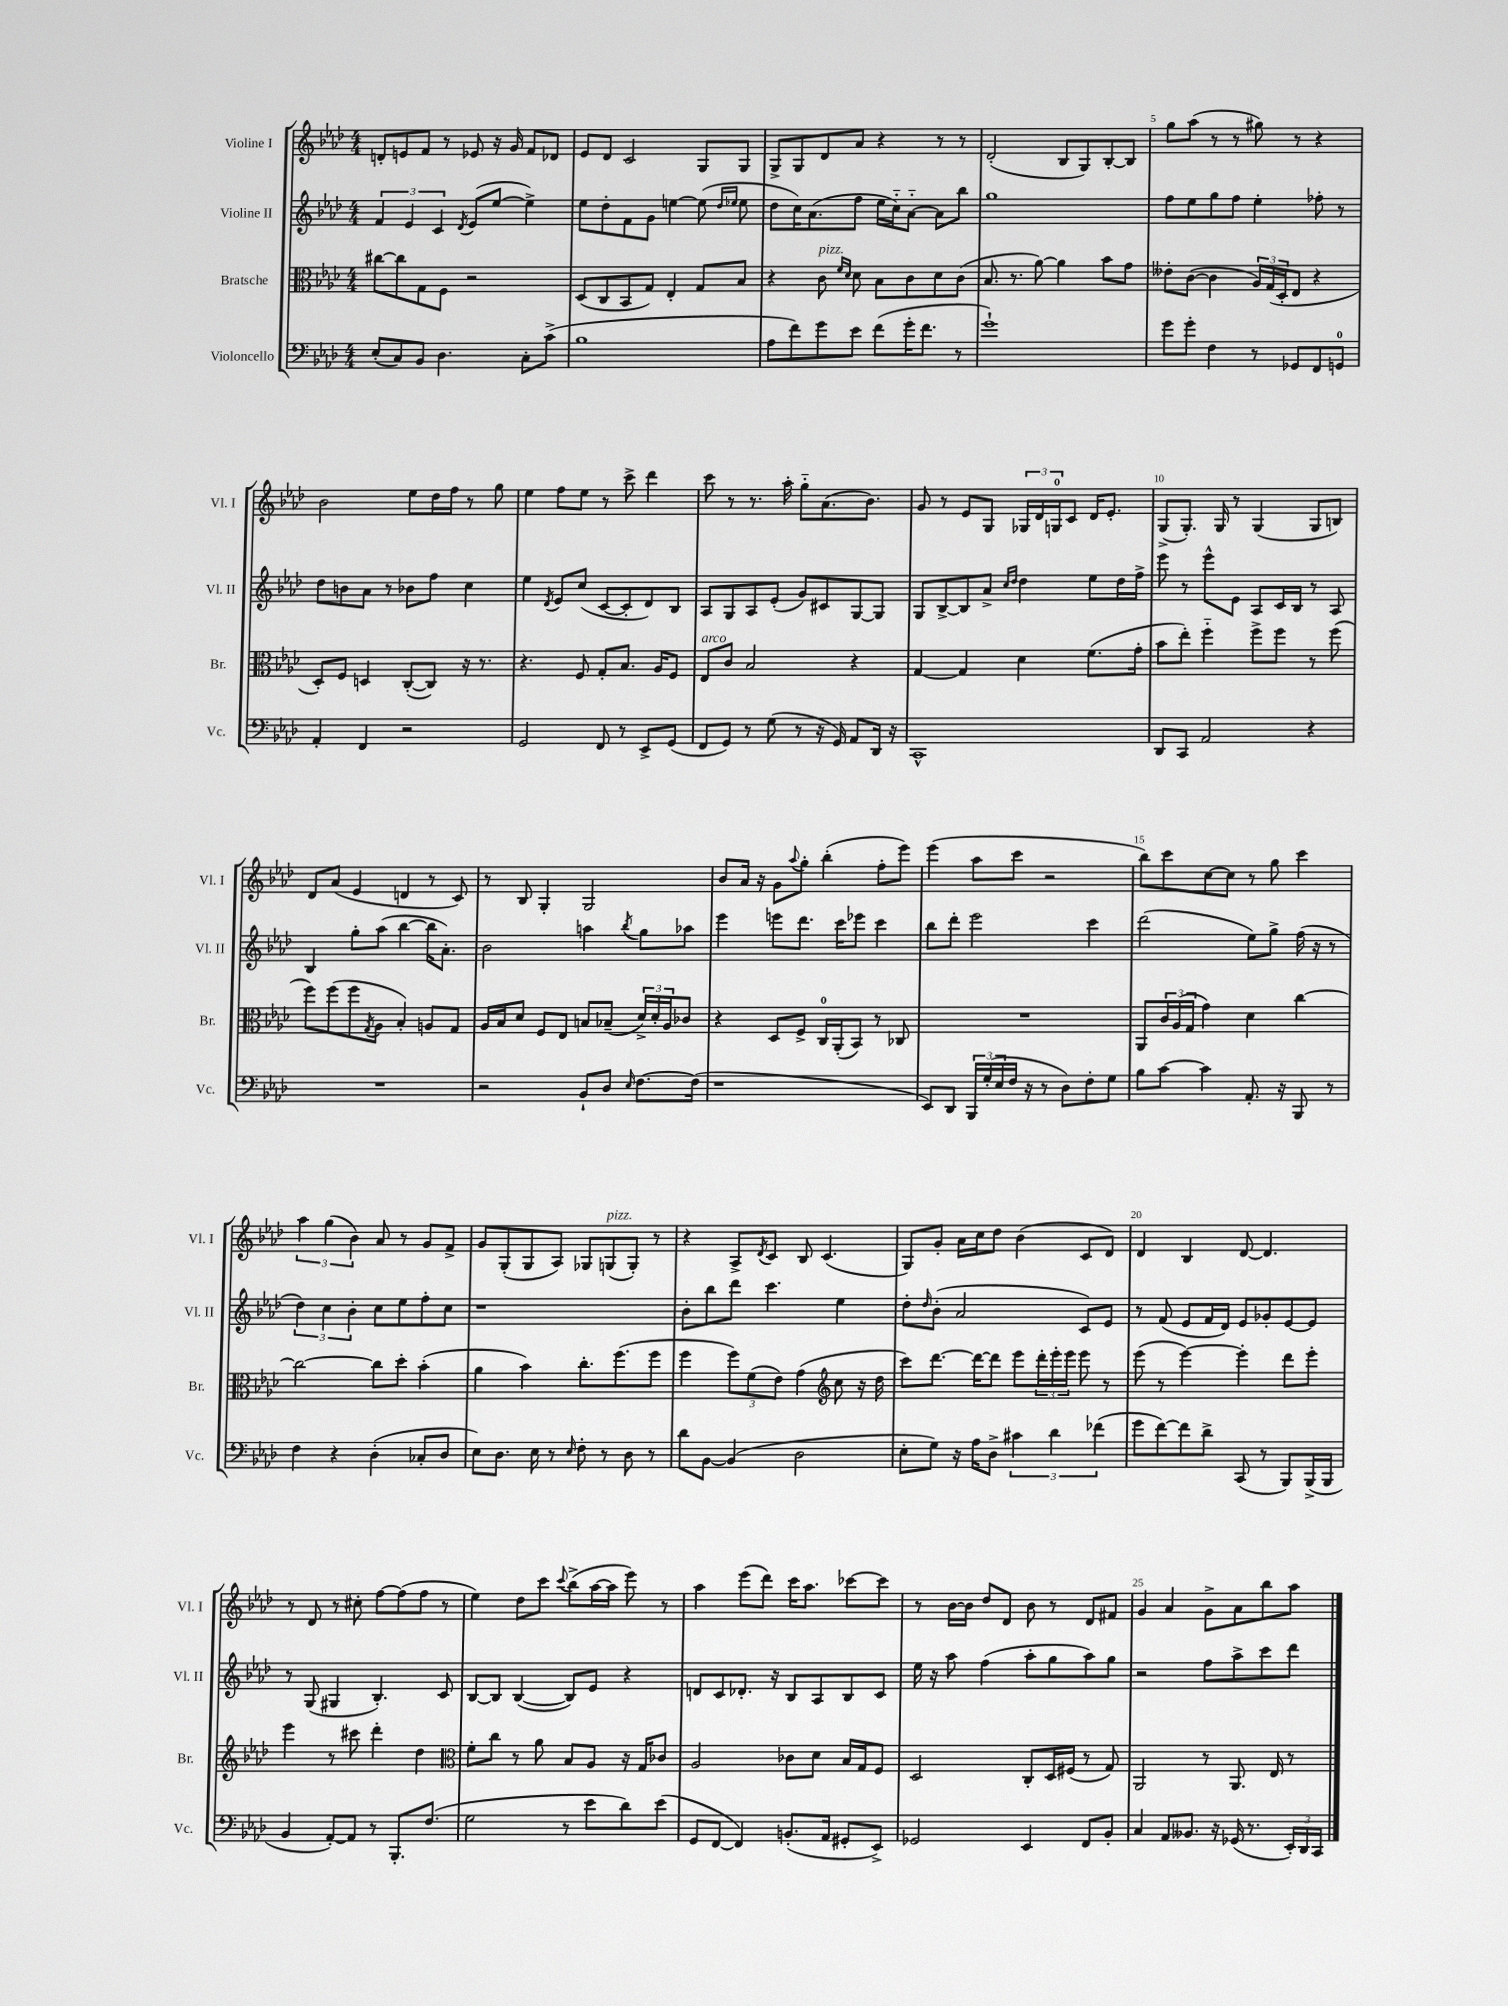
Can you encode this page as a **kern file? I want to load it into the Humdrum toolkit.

**kern	**kern	**kern	**kern
*staff4	*staff3	*staff2	*staff1
*clefF4	*clefC3	*clefG2	*clefG2
*k[b-e-a-d-]	*k[b-e-a-d-]	*k[b-e-a-d-]	*k[b-e-a-d-]
*M4/4	*M4/4	*M4/4	*M4/4
(8E-'/L	[8cc#\L	6f/	8d'/L
8C/)	8cc#\]	.	8e/
.	.	6e-/	.
8BB-/J	8G\	.	8f/J
.	.	6c/	.
4.D-\	8F\J	.	8r
.	.	8qd-/	.
.	2r	(8e-/L	8e-/
.	.	[8ee-/J	16r
.	.	.	16g/
8C'\L	.	4ee-^\])	8f/L
(8c^\J	.	.	8d-/J
=	=	=	=
1B-	(8D-/L	8ee-\L	8e-/L
.	8C/	8dd-'\	8d-/J
.	8BB-/	8f\	2c/
.	8G/J)	8g\J	.
.	4E-'/	[4ee\	.
.	8G/L	(8ee\]	8G/L
.	.	16qqdd-/LL	.
.	.	16qqee-/JJ	.
.	8B-/J	8ee-\	8G/J
=	=	=	=
8A-\L	4r	8dd-\L	8G^/L
8f\)	.	16cc\K)	8G/
.	.	(8.a-\	.
8g\	8c\	.	8d-/
.	16qqf/LL	.	.
.	16qqd-/JJ	.	.
8e-\J	8d-\	8ff\J	8a-/J
(8f\L	8B-\L	16ee-\LL	4r
.	.	16cc'~\J)	.
16g'\K	8c\	[8a-'~\J	.
8.f\J	.	.	.
.	8d-\	8a-\]L	8r
8r	(8c\J	8bb-\J	8r
=	=	=	=
1g`)	8.B-/	1gg	(2d-'/
.	8.r	.	.
.	[8a-\)	.	.
.	4a-\]	.	8B-/L
.	.	.	8G/)
.	8b-\L	.	[8B-'/
.	8g\J	.	8B-/]J
=	=	=	=
8g\L	8e--'\L	8ff\L	8gg\L
8g'\J	([8c\J	8ee-\	(8aa-\J
4F\	4c\]	8gg\	8r
.	.	8ff\J	8r
8r	24A-/LL)	4ee-'\	8gg#\)
.	(24G/	.	.
.	24D-'/J	.	.
8GG-/L	8E-/J	.	8r
8FF/	4r	8ff-'\	4r
8GG/J	.	8r	.
=	=	=	=
4AA-'/	8D-'/L)	8dd-\L	2b-\
.	8F/J	8b\	.
4FF/	4D/	8a-\J	.
.	.	8r	.
2r	([8C'/L	8b-\L	8ee-\L
.	8C/]J)	8ff\J	16dd-\L
.	.	.	16ff\JJ
.	16r	4cc\	8r
.	8.r	.	.
.	.	.	8gg\
=	=	=	=
2GG/	4.r	4ee-\	4ee-\
.	.	8qd-/	.
.	.	8e-/L	8ff\L
.	8F/	(8cc/J	8ee-\J
8FF/	8G'/L	[8c/L	8r
8r	8.B-/J	8c'/]	8ccc^\
8EE-^/L	.	8d-/)	4ddd-\
.	16A-/LK	.	.
(8GG/J	8F/J	8B-/J	.
=	=	=	=
8FF/L	8E-/L	8A-/L	8ccc\
8GG/J)	8c/J	8G/	8r
8r	2B-/	8A-/	8.r
(8G\	.	(8e-'/J	.
.	.	.	16aa-'\
8r	.	8g/L)	8gg'~\L
16r	.	8c#/	(8.a-\
16GG/)	.	.	.
8AA-/L	4r	[8G/	.
.	.	.	8.b-\J)
16DD-/Jk	.	8G/]J	.
16r	.	.	.
=	=	=	=
1CC^^	[4G/	8G/L	8g/
.	.	[8B-^/	8r
.	4G/]	8B-/]	8e-/L
.	.	8a-^/J	8G/J
.	.	16qqcc/LL	.
.	.	16qqdd-/JJ	.
.	4d-\	4dd-\	24G-/LL
.	.	.	24d-/
.	.	.	24G/J
.	.	.	8c/J
.	(8.f\L	8ee-\L	16d-/LK
.	.	.	8.e-'/J
.	.	16dd-\L	.
.	16g'\Jk	16ff^\JJ	.
=	=	=	=
8DD-/L	8b-\L	8eee-\	(8G^/L
8CC/J	8ee-'\J)	8r	8.G'/J)
2AA-/	4ff'~\	8eee-^^\L	.
.	.	.	16G/
.	.	8e-\J	8r
.	8ff^\L	8A-/L	(4G/
.	8ff\J	16c/L	.
.	.	16B-/JJ	.
4r	8r	8r	8G/L
.	(8ff\	8A-/	8B/J)
=	=	=	=
1r	8ff\L)	4B-/	8d-/L
.	(8ff\	.	(8a-/J
.	8ff\	8gg'\L	4e-/
.	8qG/	.	.
.	8A-\J	(8aa-\J	.
.	4B-'/)	[4bb-\	4d/
.	8A/L	16bb-\]LK	8r
.	.	8.a-'\J)	.
.	8G/J	.	8c/)
=	=	=	=
2r	16A-/LL	2b-\	8r
.	16B-/J	.	.
.	8d-/J	.	8B-/
.	8F/L	.	4G'/
.	8E-/J	.	.
8BB-`/L	8B/L	4aa\	2G/
8D-/J	(8B-~/J	.	.
16qqE-/	.	8qbb-/	.
[8.F\L	24d-^/LL)	8gg\L	.
.	24d-'/	.	.
.	24A-/J	.	.
.	8c-/J	8aa-\J	.
(16F\]Jk	.	.	.
=	=	=	=
1r	4r	4eee-\	8b-/L
.	.	.	16a-/Jk
.	.	.	16r
.	8D-/L	8eee\L	8g\L
.	.	.	8qqaa-/
.	8F^/J	8.ddd-\J	8gg'\J
.	16C/LL	.	(4bb-'\
.	(16AA-'/J	16ccc\LK	.
.	8BB-/J)	8eee-\J	.
.	8r	4ccc\	8ff'\L
.	8C-/	.	8eee-\J)
=	=	=	=
8EE-/L)	1r	8bb-\L	(4eee-\
8DD-/J	.	8ddd-'\J	.
24BBB-/LL	.	2eee-\	8aa-\L
(24G'/	.	.	.
24E-/	.	.	.
16F/JJ	.	.	8ccc\J
16r	.	.	.
8r	.	.	2r
8D-\L)	.	.	.
8F'\	.	4ccc\	.
8G\J	.	.	.
=	=	=	=
8B-\L	8AA-/L	(2ddd-\	8bb-\L)
[8c\J	24c/L	.	8ccc\
.	(24A-/	.	.
.	24G/JJ	.	.
4c\]	4g\)	.	[8cc\
.	.	.	8cc\]J
8.AA-'/	4d-\	8ee-\L)	8r
.	.	8gg^\J	8gg\
16r	.	.	.
8BBB-/	[4cc\	(16ff\	4ccc\
.	.	16r	.
8r	.	8r	.
=	=	=	=
4F\	2cc\_	6dd-\)	6aa-\
.	.	6cc\	(6gg\
4r	.	.	.
.	.	6b-'\	6b-\)
(4D-'\	8cc\]L	8cc\L	8a-/
.	8dd-'\J	8ee-\	8r
8C-'/L	(4b-'\	8ff'\	8g/L
8D-/J	.	8cc\J	8f^/J
=	=	=	=
8E-\L)	4a-\	1r	8g/L
8.D-\J	.	.	(8G'/
.	4b-\)	.	8G/
16E-\	.	.	.
8r	.	.	8A-/J)
16qqE-/	.	.	.
8F'\	8.cc'\L	.	8G-/L
8r	.	.	(8G/
.	(8.ff\	.	.
8D-\	.	.	8G'/J)
8r	8ff\J	.	8r
=	=	=	=
8d-\L	4ff\	8b-'\L	4r
[8BB-\J	.	8bb-\	.
(4BB-/]	12ff\L)	8ddd-\J	8A-^/L
.	(12f\	.	.
.	.	.	8qd-/
.	.	4.ccc\	8c/J
.	12e-\J)	.	.
2D-\	(4g\	.	8B-/
.	.	.	(4.c/
*	*clefG2	*	*
.	8cc\	4ee-\	.
.	16r	.	.
.	16dd-\	.	.
=	=	=	=
8E-'\L	8ccc\L)	8dd-'\L	8G/L)
.	.	16qqdd-/	.
8G\J)	[8.ddd-\J	(8b-'\J	8g'/J
16r	.	2a-/	16a-\LL
16A-\LK	16ddd-\_LK	.	16cc\J
8D-^\J	8ddd-\]J	.	8dd-\J
6c#\	8eee-\L	.	(4b-\
.	24ddd-'\L	.	.
6d-\	24eee-'\	.	.
.	24eee-\JJ	.	.
.	8eee-\	8c/L)	8c/L
(6f-\	.	.	.
.	8r	8e-/J	8d-/J)
=	=	=	=
8g\L	(8eee-\	8r	4d-/
[8f\)	8r	(8f/	.
8f\]	[4eee-\)	8e-/L	4B-/
8d-^\J	.	16f/L	.
.	.	16d-/JJ)	.
(8CC/	4eee-'\]	8e-/L	[8d-/
8r	.	8g-'/	4.d-/]
8BBB-/L)	8ddd-\L	[8e-/	.
(16BBB-^/L	8eee-'\J	8e-/]J	.
16BBB-/JJ	.	.	.
=	=	=	=
4BB-/	4eee-\	8r	8r
.	.	(8G/	8d-/
[8AA-'/L)	8r	4G#/	8r
8AA-/]J	8ccc#\	.	8cc#'\
8r	4ddd-'\	4.B-'/)	[8ff\L
8.BBB-'/L	.	.	(8ff\]
.	4dd-\	.	8ff\J
(8.F/J	.	.	.
.	.	8c/	8r
=	=	=	=
*	*clefC3	*	*
2G\	8f'\L	[8B-/L	4ee-\)
.	8cc\J	8B-/]J	.
.	8r	([4B-/	8dd-\L
.	8a-\	.	8ccc\J
.	.	.	8qqccc/
8r	8B-/L	8B-/]L)	(8bb-^\L
8e-\L	8A-/J	8e-/J	[16aa-\L
.	.	.	16aa-\]JJ
8d-\)	16r	4r	8eee-\)
.	16G/LK	.	.
(8e-\J	8c-/J	.	8r
=	=	=	=
8GG/L	2A-/	8d/L	4aa-\
[8FF/J	.	8c/	.
4FF/])	.	8.d-'/J	(8eee-\L
.	.	.	8ddd-\J)
.	.	16r	.
(8.BB'/L	8c-\L	8B-/L	16ccc\LK
.	.	.	8.aa-\J
.	8d-\J	8A-/	.
16AA-/Jk	.	.	.
8GG#'/L	16B-/LL	8B-/	[8ccc-\L
.	16G/J	.	.
8EE-^/J)	8F/J	8c/J	8ccc-\]J
=	=	=	=
2GG-/	2D-/	16ee-\	8r
.	.	16r	.
.	.	8aa-\	[16b-\LL
.	.	.	16b-\]JJ
.	.	(4ff\	8dd-/L
.	.	.	8d-/J
4EE-/	8C'/L	8aa-'\L	8b-\
.	16D-/L	8gg\	8r
.	(16F#/JJ	.	.
8FF/L	8r	8aa-\)	8d-/L
8BB-'/J	8G/)	8gg\J	8f#/J
=	=	=	=
4C/	2AA-/	2r	4g/
8AA-/L	.	.	4a-/
8.BB--/J	.	.	.
.	8r	8ff\L	8g^\L
16r	.	.	.
(16GG-/	8.AA-/	8aa-^\	8a-\
8.r	.	.	.
.	.	8ccc\	8bb-\
.	16E-/	.	.
24EE-'/LL)	8r	8ddd-\J	8aa-\J
24DD-/	.	.	.
24CC/JJ	.	.	.
==	==	==	==
*-	*-	*-	*-
